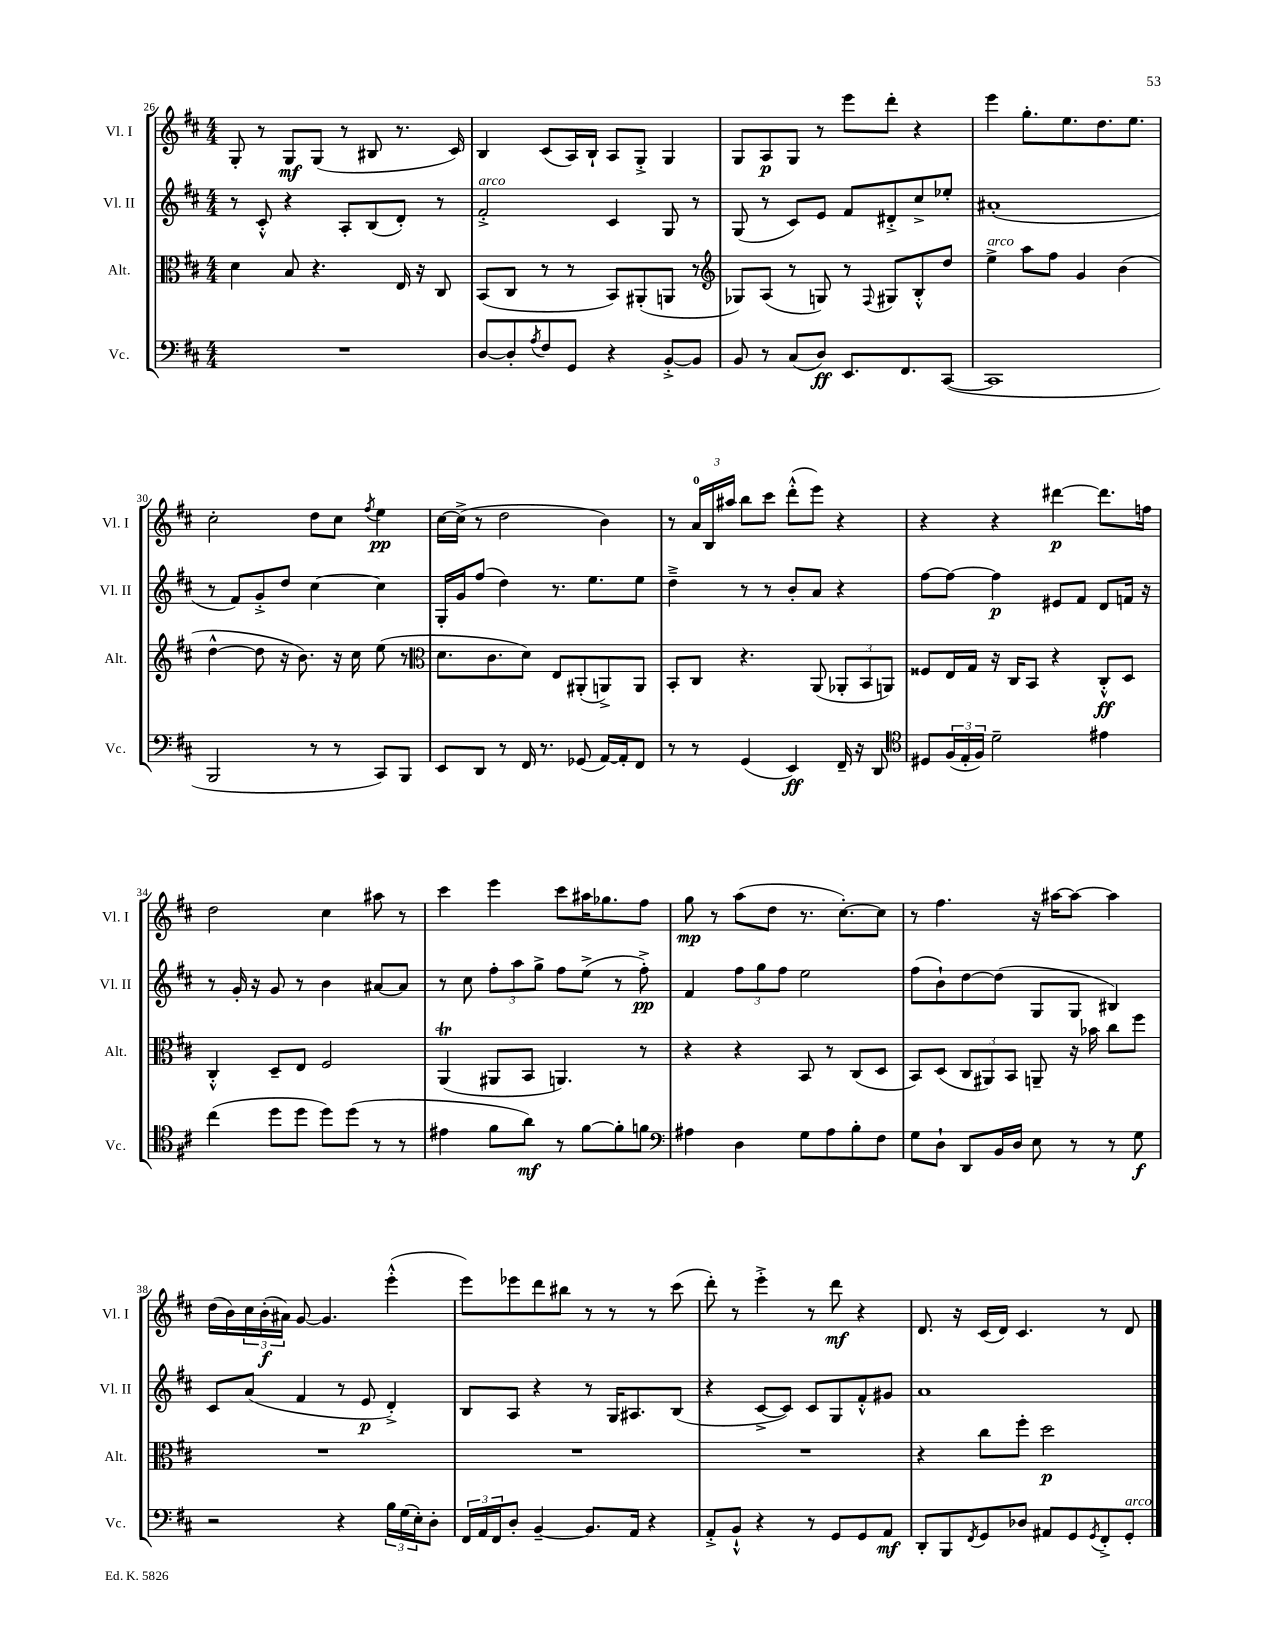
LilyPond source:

<<
\new StaffGroup <<
\new Staff = "s0" \with { instrumentName = "Vl. I" shortInstrumentName = "Vl. I" } {
    \clef treble \key d \major \numericTimeSignature \time 4/4
    g8-. r8 g8\mf g8( r8 bis8 r8. cis'16) |
    b4 cis'8( a16) b16-! a8 g8-.-> g4 |
    g8 a8\p g8 r8 e'''8 d'''8-. r4 |
    e'''4 g''8.-. e''8. d''8. e''8. |
    cis''2-. d''8 cis''8 \acciaccatura { fis''8 } e''4\pp |
    cis''16~ cis''16->( r8 d''2 b'4) |
    r8 \tuplet 3/2 { a'16-0 b16 ais''16 } b''8 cis'''8 d'''8-.-^( e'''8) r4 |
    r4 r4 dis'''4~\p dis'''8. f''16 |
    d''2 cis''4 ais''8 r8 |
    cis'''4 e'''4 cis'''8 ais''16 ges''8. fis''8 |
    g''8\mp r8 a''8( d''8 r8. cis''8.~-.) cis''8 |
    r8 fis''4. r16 ais''16~ ais''8~ ais''4 |
    d''16( b'16) \tuplet 3/2 { cis''16 b'16-.\f( ais'16) } g'8~ g'4. e'''4-.-^( |
    e'''8) ees'''8 d'''8 bis''8 r8 r8 r8 cis'''8( |
    d'''8-.) r8 e'''4-.-> r8 d'''8\mf r4 |
    d'8. r16 cis'16( d'16) cis'4. r8 d'8 \bar "|." |
}
\new Staff = "s1" \with { instrumentName = "Vl. II" shortInstrumentName = "Vl. II" } {
    \clef treble \key d \major \numericTimeSignature \time 4/4
    r8 cis'8-.-^ r4 a8-. b8( d'8-.) r8 |
    fis'2-.->^\markup { \italic "arco" } cis'4 g8 r8 |
    g8( r8 cis'8) e'8 fis'8 dis'8-.-> cis''8-> ees''8-. |
    ais'1-.( |
    r8 fis'8) g'8-.-> d''8 cis''4~ cis''4 |
    g16-. g'16 fis''8( d''4) r8. e''8. e''8 |
    d''4---> r8 r8 b'8-. a'8 r4 |
    fis''8~ fis''8~ fis''4\p eis'8 fis'8 d'8 f'16 r16 |
    r8 g'16-. r16 g'8 r8 b'4 ais'8~ ais'8 |
    r8 cis''8 \tuplet 3/2 { fis''8-. a''8 g''8-> } fis''8 e''8->( r8 fis''8-.->\pp) |
    fis'4 \tuplet 3/2 { fis''8 g''8 fis''8 } e''2 |
    fis''8( b'8-!) d''8~ d''8( g8 g8 bis4) |
    cis'8 a'8( fis'4 r8 e'8\p d'4-.->) |
    b8 a8 r4 r8 g16 ais8. b8( |
    r4 cis'8~-> cis'8) cis'8 g8 fis'8-.-^ gis'8 |
    a'1 \bar "|." |
}
\new Staff = "s2" \with { instrumentName = "Alt." shortInstrumentName = "Alt." } {
    \clef alto \key d \major \numericTimeSignature \time 4/4
    d'4 b8 r4. e16 r16 cis8 |
    b,8( cis8 r8 r8 b,8) ais,8-.( a,8 r8 |
    \clef treble ges8) a8( r8 g8) r8 \appoggiatura { fis8 } gis8 b8-.-^ d''8 |
    e''4->^\markup { \italic "arco" } a''8 fis''8 g'4 b'4( |
    d''4~-^ d''8 r16 b'8.) r16 cis''16 e''8( r8 |
    \clef alto d'8. cis'8. d'8) e8 ais,8-.( a,8->) a,8 |
    b,8-. cis8 r4. a,8( \tuplet 3/2 { aes,8-. b,8 a,8) } |
    fisis8 e16 g16 r16 cis16 b,8 r4 cis8-.-^\ff d8 |
    cis4-.-^ d8-- e8 fis2 |
    a,4\trill( ais,8 b,8 a,4.) r8 |
    r4 r4 b,8 r8 cis8( d8 |
    b,8) d8( \tuplet 3/2 { cis8 ais,8) b,8 } a,8-- r16 bes'16 cis''8 fis''8 |
    R1 |
    R1 |
    R1 |
    r4 cis''8 fis''8-. d''2\p \bar "|." |
}
\new Staff = "s3" \with { instrumentName = "Vc." shortInstrumentName = "Vc." } {
    \clef bass \key d \major \numericTimeSignature \time 4/4
    R1 |
    d8~ d8-. \acciaccatura { a8 } fis8 g,8 r4 b,8~-.-> b,8 |
    b,8 r8 cis8( d8\ff) e,8. fis,8. cis,8~( |
    cis,1 |
    b,,2 r8 r8 cis,8) b,,8 |
    e,8 d,8 r8 fis,16 r8. ges,8( a,16~) a,16-. fis,8 |
    r8 r8 g,4( e,4\ff) fis,16-- r16 d,8 |
    \clef tenor dis8 \tuplet 3/2 { fis16( e16-. fis16) } d'2-- eis'4 |
    cis''4( d''8 d''8 d''8) d''8( r8 r8 |
    eis'4 fis'8 a'8\mf) r8 fis'8~ fis'8-. f'8 |
    \clef bass ais4 d4 g8 ais8 b8-. fis8 |
    g8 d8-! d,8 b,16 d16 e8 r8 r8 g8\f |
    r2 r4 \tuplet 3/2 { b16 g16( e16-.) } d8-. |
    \tuplet 3/2 { fis,16 a,16 fis,16 } d8-. b,4~-- b,8. a,16 r4 |
    a,8-.-> b,8-!-^ r4 r8 g,8 g,8 a,8\mf |
    d,8-. b,,8 \acciaccatura { fis,8 } g,8 des8 ais,8 g,8 \acciaccatura { g,8 } fis,8-.-> g,8-.^\markup { \italic "arco" } \bar "|." |
}
>>
>>
\layout { \context { \Score currentBarNumber = #26 } }
